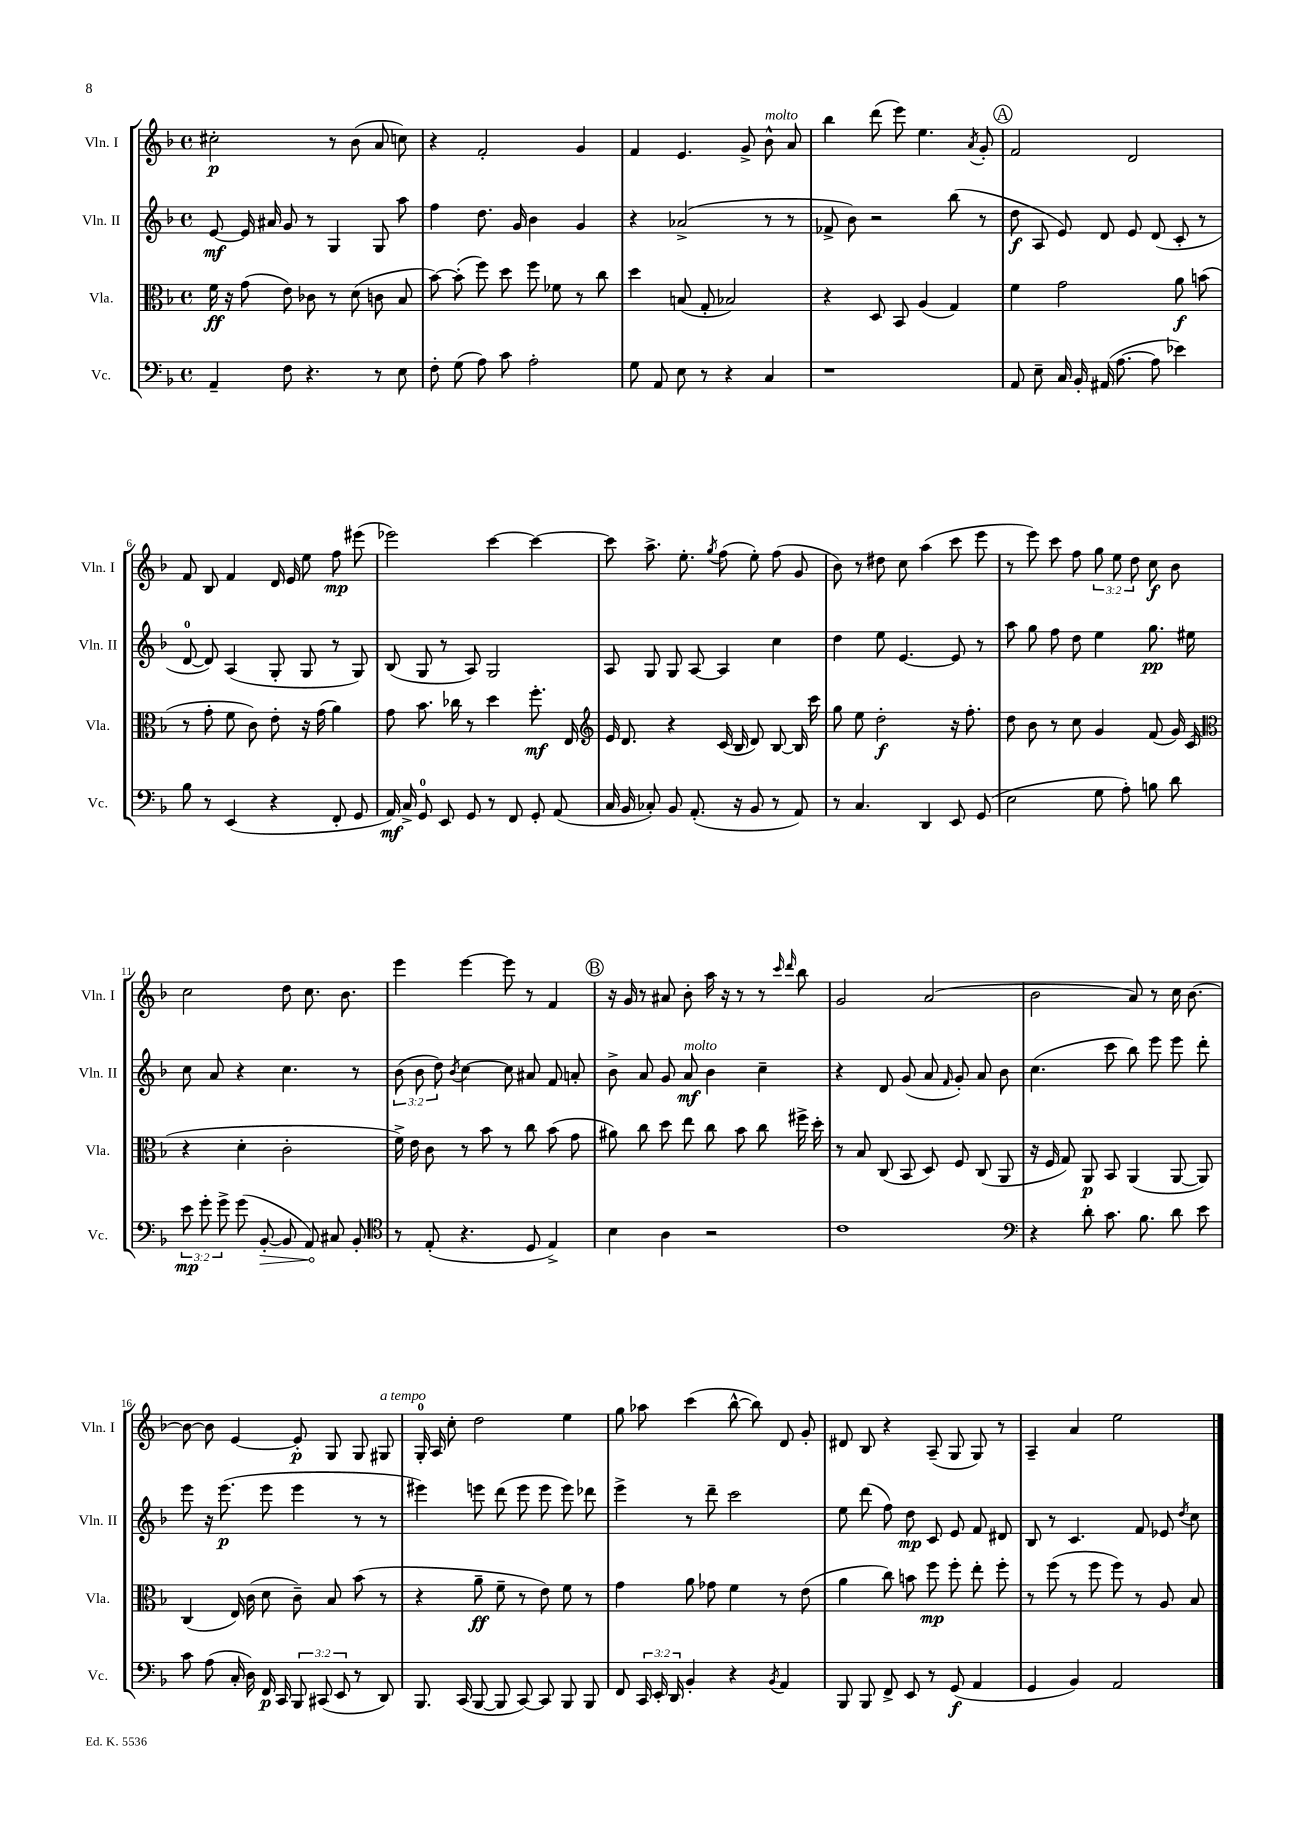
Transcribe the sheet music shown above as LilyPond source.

<<
\new StaffGroup <<
\new Staff = "s0" \with { instrumentName = "Vln. I" shortInstrumentName = "Vln. I" } {
    \clef treble \key f \major \defaultTimeSignature \time 4/4 \override Staff.TupletNumber.text = #tuplet-number::calc-fraction-text
    \autoBeamOff cis''2-.\p r8 bes'8( a'8 c''8) |
    r4 f'2-. g'4 |
    f'4 e'4. g'8-> bes'8-^^\markup { \italic "molto" } a'8 |
    bes''4 d'''8( e'''8) e''4. \acciaccatura { a'8 } g'8-. |
    \mark \markup { \circle "A" } f'2 d'2 |
    f'8 bes8 f'4 d'16 e'16 e''8 f''8\mp eis'''8( |
    ees'''2) c'''4~ c'''4~ |
    c'''8 a''8.-> e''8.-. \acciaccatura { g''8 } f''8( e''8-.) f''8( g'8 |
    bes'8) r8 dis''8 c''8 a''4( c'''8 e'''8 |
    r8 e'''8) c'''8 f''8 \tuplet 3/2 { g''8 e''8 d''8 } c''8\f bes'8 |
    c''2 d''8 c''8. bes'8. |
    e'''4 e'''4~ e'''8 r8 f'4 |
    \mark \markup { \circle "B" } r16 g'16 r8 ais'8 bes'8-. a''16 r16 r8 r8 \grace { c'''16 d'''16 } bes''8 |
    g'2 a'2( |
    bes'2 a'8) r8 c''16 bes'8.~ |
    bes'8~ bes'8 e'4~ e'8-.\p g8 g8 gis8^\markup { \italic "a tempo" } |
    g16-0-. a16 c''8-. d''2 e''4 |
    g''8 aes''8 c'''4( bes''8~-^ bes''8) d'8 g'8-. |
    dis'8 bes8 r4 a8--( g8 g8) r8 |
    a4-- a'4 e''2 \bar "|." |
}
\new Staff = "s1" \with { instrumentName = "Vln. II" shortInstrumentName = "Vln. II" } {
    \clef treble \key f \major \defaultTimeSignature \time 4/4 \override Staff.TupletNumber.text = #tuplet-number::calc-fraction-text
    \autoBeamOff e'8~\mf e'16 ais'16 g'8 r8 g4 g8 a''8 |
    f''4 d''8. g'16 bes'4 g'4 |
    r4 aes'2->( r8 r8 |
    fes'8-> bes'8) r2 bes''8( r8 |
    \mark \markup { \circle "A" } d''8\f a8 e'8) d'8 e'8 d'8( c'8-. r8 |
    d'8-0~ d'8) a4( g8-. g8 r8 g8) |
    bes8( g8 r8 a8) g2 |
    a8 g8 g8 a8~ a4 c''4 |
    d''4 e''8 e'4.~ e'8 r8 |
    a''8 g''8 f''8 d''8 e''4 g''8.\pp eis''16 |
    c''8 a'8 r4 c''4. r8 |
    \tuplet 3/2 { bes'8( bes'8 d''8) } \acciaccatura { bes'8 } c''4~ c''8 ais'8 f'8 a'8-. |
    \mark \markup { \circle "B" } bes'8-> a'8 g'8 a'8\mf^\markup { \italic "molto" } bes'4 c''4-- |
    r4 d'8 g'8( a'8 \grace { f'16 } g'8-.) a'8 bes'8 |
    c''4.( c'''8 bes''8) e'''8 e'''8 d'''8-. |
    e'''8 r16 e'''8.\p( e'''8 e'''4 r8 r8 |
    eis'''4) e'''8 d'''8( e'''8 e'''8 e'''8) des'''8 |
    e'''4-> r8 d'''8-- c'''2 |
    e''8 d'''8( f''8) d''8\mp c'8 e'8 f'8 dis'8 |
    bes8 r8 c'4. f'8 ees'8 \acciaccatura { d''8 } c''8 \bar "|." |
}
\new Staff = "s2" \with { instrumentName = "Vla." shortInstrumentName = "Vla." } {
    \clef alto \key f \major \defaultTimeSignature \time 4/4
    \autoBeamOff f'16\ff r16 g'8( e'8) ces'8 r8 d'8( c'8 bes8 |
    bes'8~) bes'8-.( f''8) d''8 f''8 fes'8 r8 c''8 |
    d''4 b8( g8-. bes2) |
    r4 d8 bes,8 a4( g4) |
    \mark \markup { \circle "A" } f'4 g'2 a'8\f b'8( |
    r8 g'8-. f'8 c'8) e'8-. r16 g'16( a'4) |
    g'8 bes'8. ces''16 r8 d''4 f''8.-.\mf e16 |
    \clef treble e'16 d'8. r4 c'16( bes16 d'8) bes8~ bes16 c'''16 |
    g''8 e''8 d''2-.\f r16 f''8.-. |
    d''8 bes'8 r8 c''8 g'4 f'8( g'16) c'16( |
    \clef alto r4 d'4-. c'2-. |
    f'16->) e'16 c'8 r8 bes'8 r8 c''8 bes'8( g'8 |
    \mark \markup { \circle "B" } ais'8) c''8 d''8 e''8 c''8 bes'8 c''8 fis''16-> d''16-. |
    r8 bes8 c8( bes,8 d8) f8 c8( a,8 |
    r16 f16 g8) a,8\p bes,8 a,4( a,8~ a,8) |
    c4( e16) c'16( d'8 c'8--) bes8 bes'8( r8 |
    r4 a'8--\ff f'8-- r8 e'8) f'8 r8 |
    g'4 a'8 ges'8 f'4 r8 e'8( |
    a'4 c''8) b'8 f''8\mp f''8-. e''8-. f''8-. |
    r8 f''8( r8 f''8 f''8) r8 a8 bes8 \bar "|." |
}
\new Staff = "s3" \with { instrumentName = "Vc." shortInstrumentName = "Vc." } {
    \clef bass \key f \major \defaultTimeSignature \time 4/4 \override Staff.TupletNumber.text = #tuplet-number::calc-fraction-text
    \autoBeamOff a,4-- f8 r4. r8 e8 |
    f8-. g8( a8) c'8 a2-. |
    g8 a,8 e8 r8 r4 c4 |
    r1 |
    \mark \markup { \circle "A" } a,8 e8-- c16 bes,16-. ais,16( a8.~ a8 ees'4) |
    bes8 r8 e,4( r4 f,8-. g,8 |
    a,16\mf) c16-> g,8-0 e,8 g,8 r8 f,8 g,8-. a,8( |
    c16 bes,16 ces8-.) bes,8 a,8.-.( r16 bes,8 r8 a,8) |
    r8 c4. d,4 e,8 g,8( |
    e2 g8 a8-.) b8 d'8 |
    \tuplet 3/2 { e'8\mp g'8-. g'8-> } g'8( \once \override Hairpin.circled-tip = ##t bes,8~-.\> bes,8 a,8\!) cis8 bes,8-. |
    \clef tenor r8 e8-.( r4. d8 e4->) |
    \mark \markup { \circle "B" } bes4 a4 r2 |
    c'1 |
    \clef bass r4 d'8-. c'8. bes8. d'8 e'8 |
    c'8 a8( c16-. d16) f,16\p c,16 \tuplet 3/2 { bes,,8 cis,8( e,8 } r8 d,8) |
    bes,,8. c,16( bes,,8~ bes,,8 c,8~) c,8 bes,,8 bes,,8 |
    f,8 \tuplet 3/2 { c,16 e,16-. d,16 } bes,4-. r4 \acciaccatura { bes,8 } a,4 |
    bes,,8 bes,,8 f,8-> e,8 r8 g,8\f( a,4 |
    g,4 bes,4) a,2 \bar "|." |
}
>>
>>
